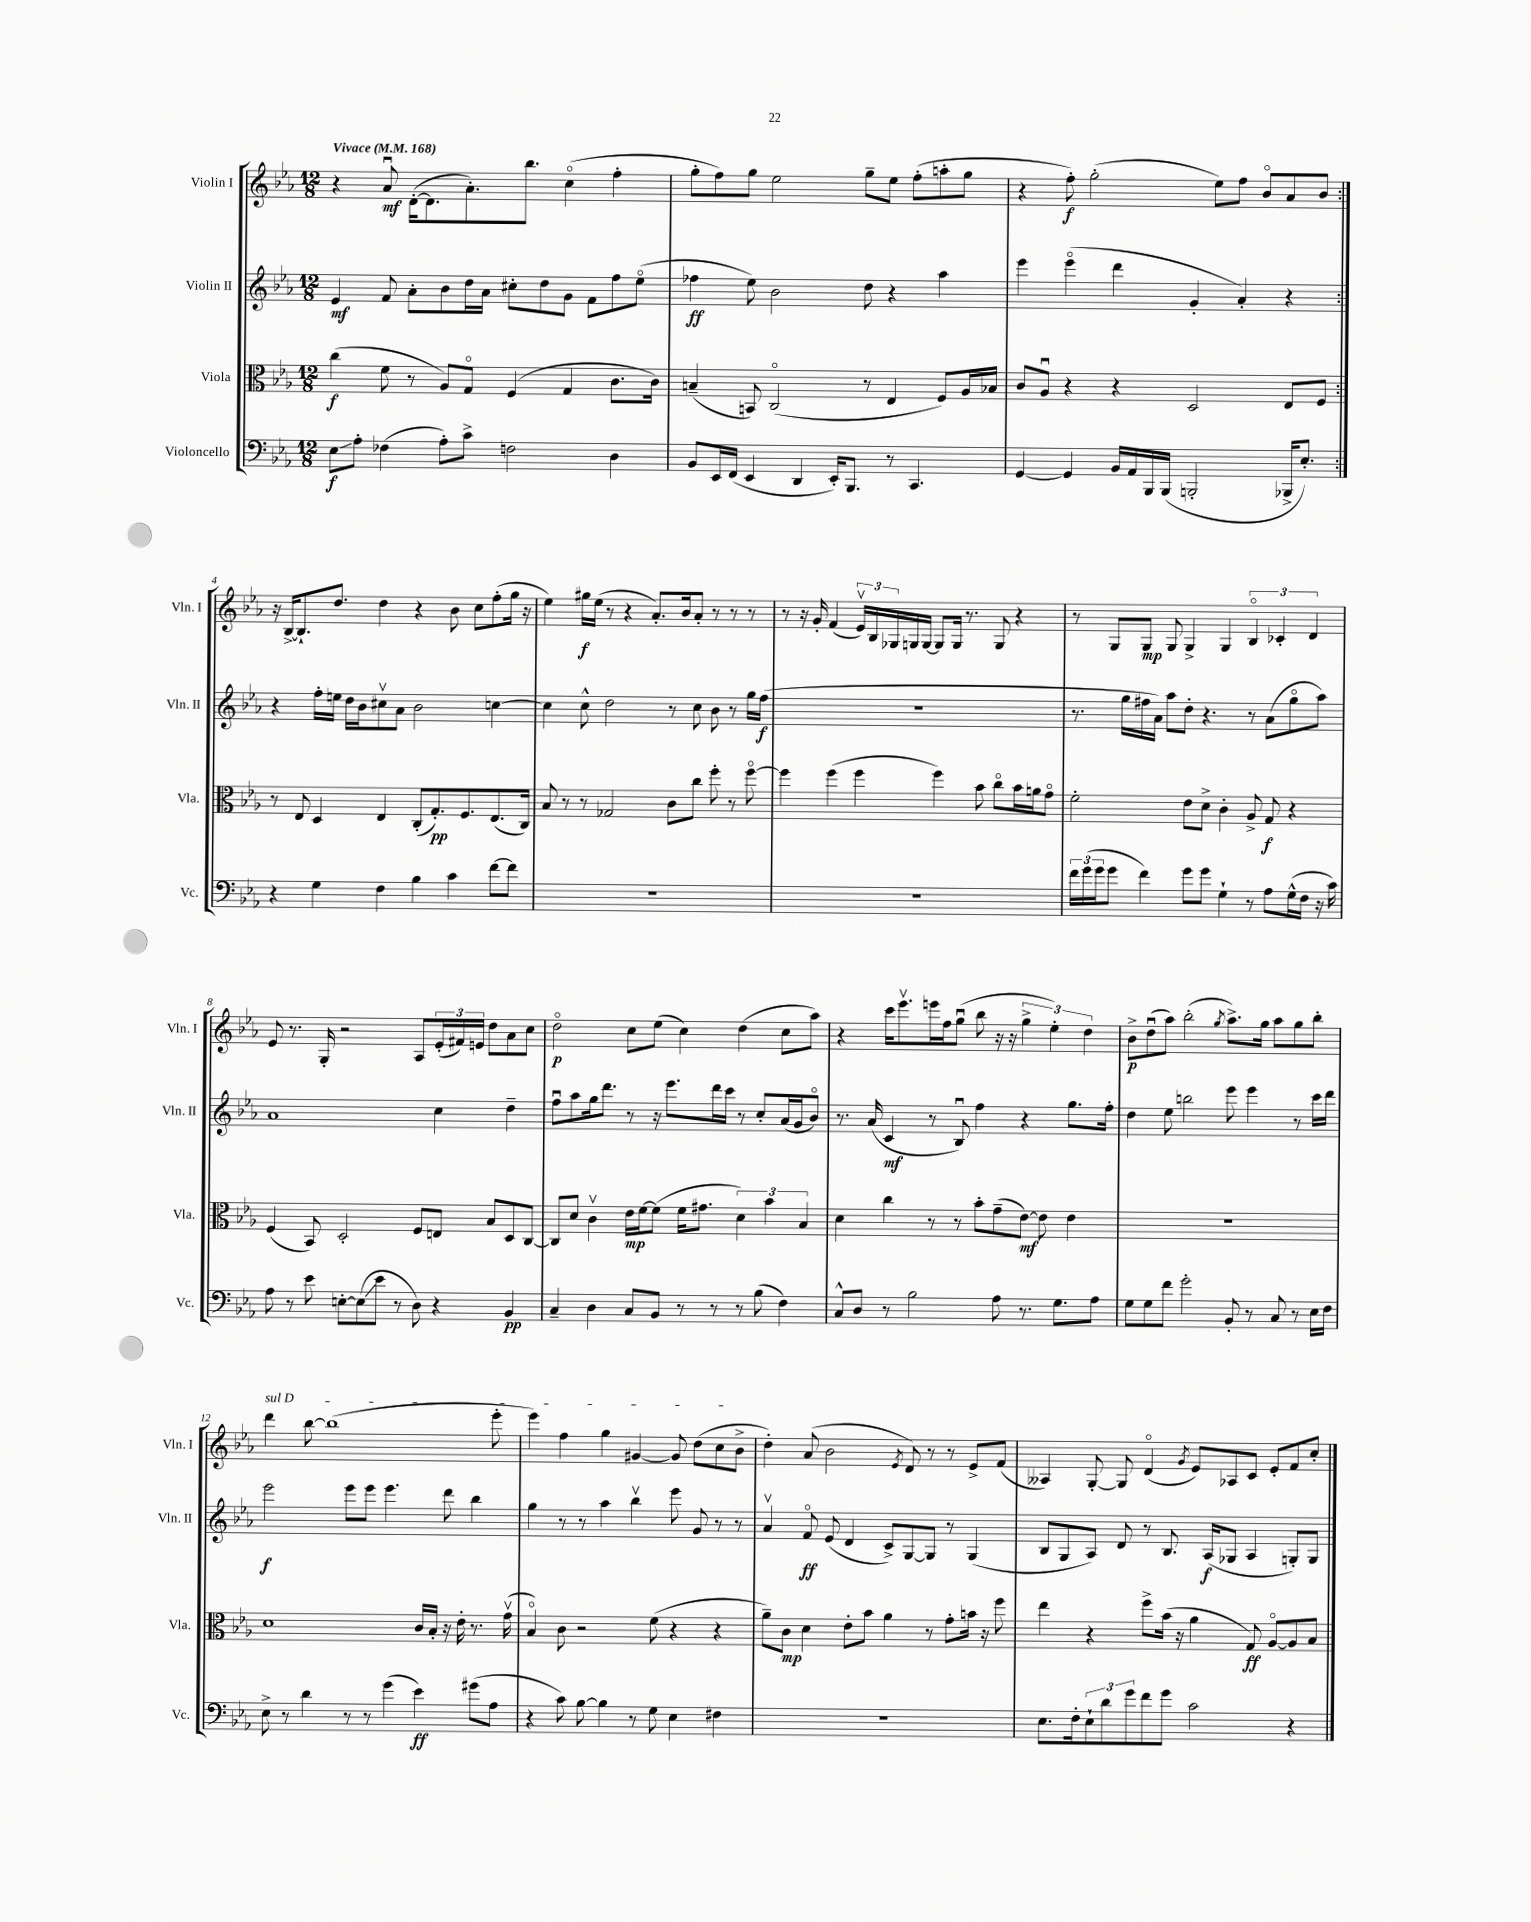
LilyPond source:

<<
\new StaffGroup <<
\new Staff = "s0" \with { instrumentName = "Violin I" shortInstrumentName = "Vln. I" } {
    \clef treble \key ees \major \numericTimeSignature \time 12/8 \tempo "Vivace" 4 = 168
    \repeat volta 2 { r4 aes'8\downbow\mf d'16~-.( d'8. aes'8.-.) bes''8. c''4\flageolet( f''4-. |
    g''8-. f''8) g''8 ees''2 g''8-- ees''8 f''8-.( a''8-. g''8 |
    r4 f''8-.\f) g''2-.( ees''8) f''8 bes'8\flageolet aes'8 bes'8 | }
    r16 bes16~-> bes8.-! d''8. d''4 r4 bes'8 c''8 f''8-.( g''16 r16 |
    ees''4) gis''16\f ees''16( r8 r4 aes'8.-.) bes'16 aes'8-. r8 r8 r8 |
    r8 r16 g'16-. f'4( \tuplet 3/2 { ees'16\upbow) bes16 ges16 } g16 g16~ g8 g16 r8. g8 r4 |
    r8 g8 g8\mp g8 g4-> g4 \tuplet 3/2 { bes4\flageolet ces'4-. d'4 } |
    ees'8 r8. g16-. r2 aes8 \tuplet 3/2 { ees'16-.( fis'16) e'16 } d''8 aes'8 c''8 |
    d''2\flageolet\p c''8 ees''8( c''4) d''4( c''8 aes''8) |
    r4 c'''16 ees'''8.\upbow e'''16 f''16 g''8\downbow( bes''8 r16 r16 \tuplet 3/2 { g''4-> ees''4-.) d''4 } |
    bes'8->\p d''8\downbow( aes''8) bes''2-.( \acciaccatura { g''8 } aes''8.->) g''16 aes''8 g''8 bes''8-. |
    \once \override TextSpanner.bound-details.left.text = \markup { \italic "sul D" } d'''4\startTextSpan bes''8~ bes''1( ees'''8-. |
    ees'''4) f''4 g''4 gis'4~ gis'8 d''8( c''8 bes'8->\stopTextSpan |
    d''4-.) aes'8( bes'2 \acciaccatura { ees'8 } d'8) r8 r8 ees'8-> f'8( |
    aeses4) g8~-. g8 d'4\flageolet( \acciaccatura { g'8 } ees'8) aes8 c'8 ees'8-. f'8 c''8-. \bar "|." |
}
\new Staff = "s1" \with { instrumentName = "Violin II" shortInstrumentName = "Vln. II" } {
    \clef treble \key ees \major \numericTimeSignature \time 12/8
    \repeat volta 2 { ees'4\mf f'8 aes'8-. bes'8 d''16 aes'16 cis''8-. d''8 g'8 f'8 f''8 ees''8\flageolet( |
    fes''4\ff ees''8) bes'2 d''8 r4 aes''4 |
    ees'''4 ees'''4\flageolet( d'''4 g'4-. aes'4-.) r4 | }
    r4 f''16-. e''16 d''16 bes'16 cis''8\upbow aes'8 bes'2 c''4~ |
    c''4 c''8-^ d''2 r8 c''8 bes'8 r8 g''16 f''16\f( |
    R1. |
    r8. g''16 fis''16 aes'16) aes''8 d''8-. r4. r8 aes'8( g''8\flageolet aes''8) |
    aes'1 c''4 d''4-- |
    f''8\downbow aes''8 g''16 d'''8. r8 r16 ees'''8. d'''16 c'''16 r8 c''8-. aes'16( g'16 bes'8\flageolet) |
    r8. aes'16( c'4\mf r8 bes8\downbow) f''4 r4 g''8. f''16-. |
    d''4 ees''8 b''2 ees'''8 ees'''4 r8 c'''16 d'''16 |
    ees'''2\f ees'''8 ees'''8 ees'''4. d'''8 bes''4 |
    g''4 r8 r8 aes''4 bes''4\upbow ees'''8 g'8 r8 r8 |
    aes'4\upbow f'8\flageolet\ff ees'8( d'4 c'8->) g8~ g8 r8 g4( |
    bes8 g8 aes8) d'8 r8 bes8. aes16\f( ges8 aes4 g8-.) g8 \bar "|." |
}
\new Staff = "s2" \with { instrumentName = "Viola" shortInstrumentName = "Vla." } {
    \clef alto \key ees \major \numericTimeSignature \time 12/8
    \repeat volta 2 { c''4\f( f'8 r8 aes8) g8\flageolet f4( g4 c'8. c'16) |
    b4--( b,8) c2\flageolet( r8 ees4 f8) aes16 bes16 |
    c'8 aes8\downbow r4 r4 d2 ees8 f8 | }
    r8 ees8 d4 ees4 c8-.( g8.-.\pp) f8. ees8.( c16) |
    bes8 r8 r8 ges2 c'8 c''8 f''8-. r8 f''8~\flageolet |
    f''4 f''4( f''4 f''4) bes'8 c''8\flageolet bes'16 a'16 g'8\flageolet |
    f'2-. ees'8 d'8-> c'4-. aes8-> g8\f r4 |
    f4( bes,8) d2-. f8 e8 bes8 d8 c8~ |
    c8 d'8 c'4\upbow ees'16\mp f'16~ f'8( f'16 gis'8. \tuplet 3/2 { d'4) bes'4 bes4 } |
    d'4 c''4 r8 r8 bes'8-. g'8--( ees'8~\mf) ees'8 ees'4 |
    R1. |
    d'1 c'16 bes16-. r16 ees'16-. r8. g'16\upbow( |
    bes4\flageolet) c'8 r2 f'8( r4 r4 |
    aes'8--) c'8\mp d'4 ees'8-. bes'8 aes'4 r8 g'8-. b'16 r16 f''8 |
    ees''4 r4 f''8-> bes'16( r16 aes'4 g8\ff) aes8~\flageolet aes8 bes8 \bar "|." |
}
\new Staff = "s3" \with { instrumentName = "Violoncello" shortInstrumentName = "Vc." } {
    \clef bass \key ees \major \numericTimeSignature \time 12/8
    \repeat volta 2 { ees8\glissando\f aes8-. fes4( aes8-.) c'8-> f2 d4 |
    bes,8 ees,16 f,16( ees,4 d,4 ees,16-.) bes,,8. r8 c,4. |
    g,4~ g,4 bes,16 aes,16 bes,,16 bes,,16( b,,2-. bes,,16-> ees8.-.) | }
    r4 g4 f4 bes4 c'4 f'8~ f'8 |
    R1. |
    R1. |
    \tuplet 3/2 { f'16 g'16( g'16 } g'8 f'4) g'8 g'8 g4-! r8 aes8 g16-^( f16 r16 c'16) |
    aes8 r8 ees'8 e8~-. e8\glissando( ees'8 r8 d8) r4 bes,4\pp |
    c4-- d4 c8 bes,8 r8 r8 r8 bes8( f4) |
    c8-^ d8 r8 bes2 aes8 r8. g8. aes8 |
    g8 g8 f'8 g'2-. bes,8-. r8 c8 r8 ees16 f16 |
    ees8-> r8 d'4 r8 r8 g'4( ees'4\ff) gis'8( aes8 |
    r4 c'8) bes8~ bes4 r8 g8 ees4 fis4 |
    R1. |
    ees8. f16-. \tuplet 3/2 { ees8-! d'8 g'8 } f'8 g'8 c'2 r4 \bar "|." |
}
>>
>>
